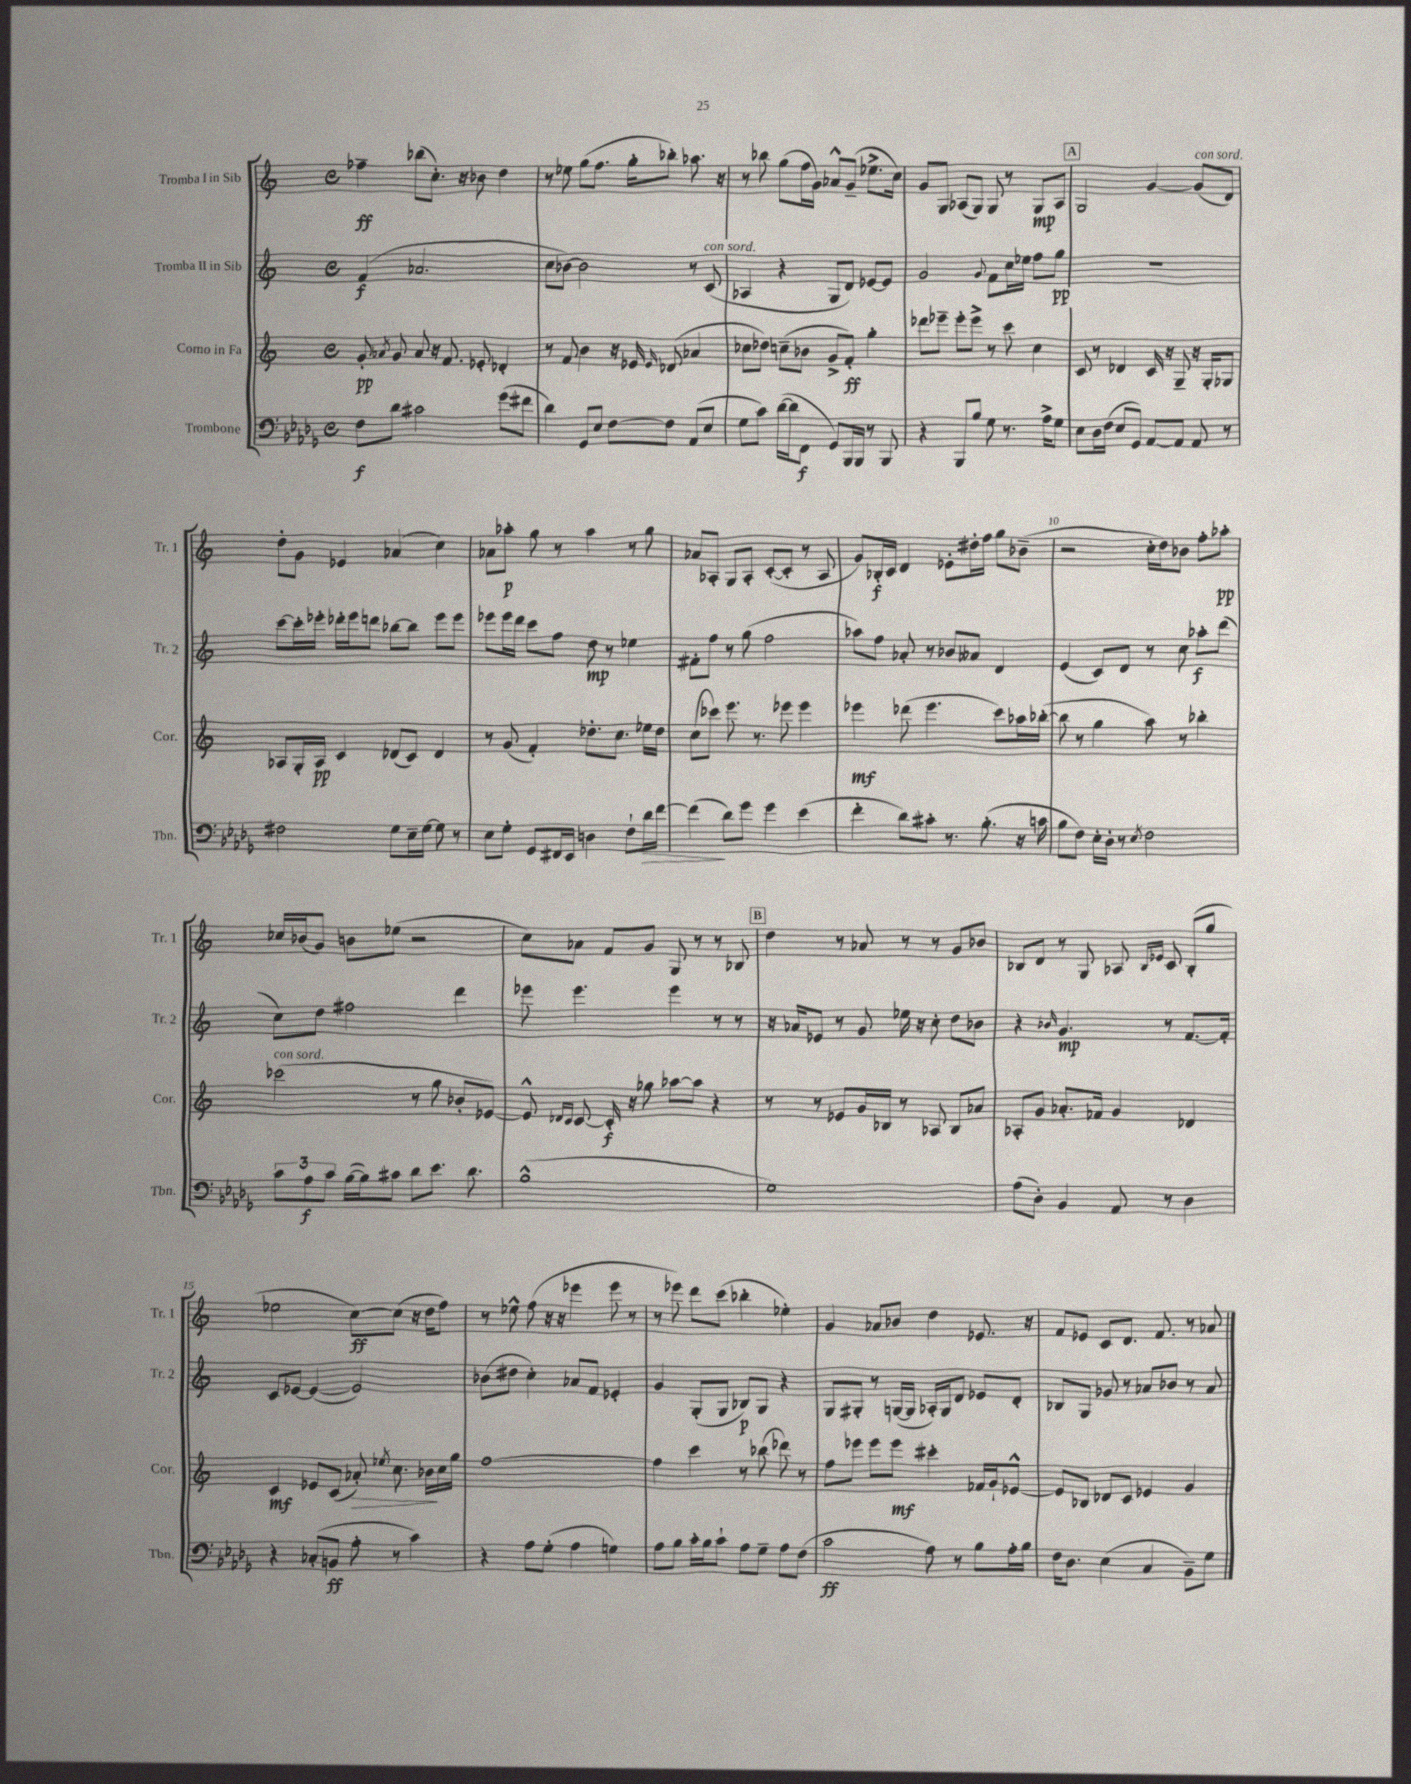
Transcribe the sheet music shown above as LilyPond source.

<<
\new StaffGroup <<
\new Staff = "s0" \with { instrumentName = "Tromba I in Sib" shortInstrumentName = "Tr. 1" } {
    \clef treble \key c \major \defaultTimeSignature \time 4/4
    \autoBeamOff fes''4--\ff bes''8[( c''8.]-.) r16 bes'8 d''4 |
    r8 ees''8 g''8[( f''8.] g''16[-. bes''8]-.) aes''8. r16 |
    r8 bes''8 g''8[( f''16 g'16]) aes'8[-^ g'8]--( ees''8.[-> c''16]) |
    g'8[ g8] aes8[( g8]) g8 r8 g8[\mp aes8] |
    \mark \markup { \box "A" } g2 g'4~ g'8[^\markup { \italic "con sord." }( d'8]) |
    d''8[-. g'8] ees'4 aes'4( c''4) |
    aes'8[ aes''8]-.\p g''8 r8 aes''4 r8 g''8 |
    aes'8[ aes8]-. g8[ aes8]-. c'8[~-.( c'8]-. r8 aes8 |
    g'8[) bes16-.\f c'16] d'4 ees'8[-. dis''16-. f''16] g''8[ bes'8]--( |
    r2 c''16[-. d''16) bes'8] f''8[-. aes''8]-.\pp |
    ces''16[ bes'16( g'8]) b'8[ ees''8]( r2 |
    c''8[) aes'8] f'8[ g'8] g8 r8 r8 bes8 |
    \mark \markup { \box "B" } d''4 r8 aes'8 r8 r8 g'8[ bes'8] |
    bes8[ d'8] r8 g8 aes8 \grace { bes16[ ees'16] } c'8 bes8[-.( g''8] |
    ees''2 c''8[~\ff) c''8]( r16 d''16[ f''8]) |
    r8 ees''8-^ f''8( r16 r16 ees'''4 ees'''8 r8 |
    r8 ees'''8) d'''8[ c'''8]( bes''4-. ees''4-.) |
    g'4 aes'8[ bes'8] d''4 ees'8. r16 |
    f'8[ ees'8] c'8[ d'8.] f'8. r8 aes'8 \bar "|." |
}
\new Staff = "s1" \with { instrumentName = "Tromba II in Sib" shortInstrumentName = "Tr. 2" } {
    \clef treble \key c \major \defaultTimeSignature \time 4/4
    \autoBeamOff f'4\f( aes'2. |
    c''8[ bes'8]~) bes'2 r8 c'8^\markup { \italic "con sord." }( |
    aes4 r4 g8[ d'8]) ees'8[~ ees'8] |
    g'2 \appoggiatura { g'8 } f'8[ c''16 ees''16] f''8[ g''8]\pp |
    \mark \markup { \box "A" } R1 |
    c'''8[~ c'''16-. ees'''16]-. des'''16[-. ees'''16 d'''8] bes''8[~ bes''8] ees'''8[ ees'''8] |
    ees'''8[ ees'''16 d'''16] c'''8[ f''8] d''8\mp r8 ees''4 |
    fis'8[-. f''8] r8 g''8( f''2 |
    aes''8[) f''8] aes'8-. r8 bes'8[ aeses'8] d'4 |
    e'4( c'8[) d'8] r8 c''8 aes''8[-.\f d'''8]( |
    c''8[) d''8] fis''2 d'''4 |
    ees'''8 ees'''4. ees'''4 r8 r8 |
    \mark \markup { \box "B" } r16 aes'16[ ees'8] r8 g'8 ees''16 r16 c''8-. d''8[ bes'8] |
    r4 \grace { bes'16 } g'4.\mp r8 f'8.[~ f'16]-. |
    c'8[ ees'8]~ ees'4~( ees'2) |
    bes'8[( dis''8] c''4-.) aes'8[ f'8] ees'4-. |
    g'4 g8[-.( g8] bes8[\p) g8] r4 |
    g8[ gis8]-. r8 g16[~( g16] aes16[-.) g16 d'8] ees'8[ d'8]-. |
    bes8[ g8] ges'8 r8 aes'8[ bes'8] r8 aes'8 \bar "|." |
}
\new Staff = "s2" \with { instrumentName = "Corno in Fa" shortInstrumentName = "Cor." } {
    \clef treble \key c \major \defaultTimeSignature \time 4/4
    \autoBeamOff g'8-.\pp \acciaccatura { aes'8 } g'8 aes'8 r16 f'8. ees'8-. des'4-. |
    r8 f'8 b'4 r16 ees'16 \grace { ees'16 } des'8( aes'4 |
    ces''8[ des''8]) c''8[--( bes'8] g'8[-> f'8]-.\ff) g''4-. |
    des'''8[ ees'''8]-- ees'''8[-. ees'''8]-> r8 c'''8 c''4 |
    \mark \markup { \box "A" } c'8 r8 des'4 c'16 r16 g8-- r16 g16[-. ges8] |
    aes8[ g16-. aes16]\pp c'4 des'8[( c'8]) des'4 |
    r8 g'8( f'4-.) des''8.[-. c''8.] ees''16[ des''16] |
    c''8[( ces'''8]) e'''8. r8. ees'''8 ees'''4 |
    ees'''4\mf des'''8( ees'''4. c'''8[) aes''16 bes''16]~-.( |
    bes''8 r8 g''4 a''8) r8 bes''4-. |
    ces'''2^\markup { \italic "con sord." }( r8 g''8 bes'8[-. ees'8]~) |
    ees'8-^ \grace { des'16[ c'16] } c'8~ c'16-.\f r16 ges''8 aes''8[~ aes''8] r4 |
    \mark \markup { \box "B" } r8 r8 ees'8[ g'16 bes16] r8 aes8 bes8[ aes'8] |
    aes8[-. g'8] aes'8.[-. fes'16] g'4 des'4 |
    c'4\mf ees'8[ c'8]( aes'8-.\>) \acciaccatura { ees''8 } c''8. bes'16[\! c''16 g''16] |
    f''1~ |
    f''4 c'''4 r8 bes''8( des'''8) r8 |
    f''8[ ees'''8] ees'''8[ ees'''8]\mf cis'''4-. fes'16[ g'16-! ees'8]~-^ |
    ees'8[ bes8] des'8[ c'8] ees'4 g'4 \bar "|." |
}
\new Staff = "s3" \with { instrumentName = "Trombone" shortInstrumentName = "Tbn." } {
    \clef bass \key des \major \defaultTimeSignature \time 4/4
    \autoBeamOff f8[\f des'8] cis'2 ges'8[( fis'8] |
    des'4) ges,8[ ees8] f8[~ f8] aes,8[( ees8] |
    ges8[ c'8]) des'16[~( des'16 f,8]\f ges,8[) bes,,16 bes,,16] r8 bes,,8 |
    r4 bes,,8[ bes8] ges8 r8. aes16[-> ges8] |
    \mark \markup { \box "A" } ees8[ des16 f16]( ees8[ ges,8]) aes,8[~ aes,8] aes,8 r8 |
    fis2 ges8[ ees16-- ges16]~ ges8 r8 |
    ees8[ ges8]-. ges,8[ fis,16 ees,16] d4 f8[-! des'16\> f'16]~ |
    f'4\!( des'8[) ges'8] ges'4 ees'4( |
    f'4-. des'8[) cis'8]-. r8. bes8.-.( r16 c'16 |
    bes8[ f8]) ees16[-. des16]-. r8 \acciaccatura { ees8 } f2 |
    \tuplet 3/2 { c'8[ aes8\f c'8] } bes16[~( bes16) cis'8] des'8[ ees'8.] des'8. |
    bes1-^( |
    \mark \markup { \box "B" } ges1) |
    aes8[( des8]-.) bes,4 aes,8 r8 des4 |
    r4 ces8[-.( b,8]\ff aes8-. r8 c'4) |
    r4 aes8[ ges8]-.( aes4 g4) |
    aes8[ bes8] c'16[-. bes16 c'8]-! aes8[ ges8]-- aes8[ f8]( |
    c'2\ff aes8) r8 bes8[ aes16-. bes16] |
    f16[ des8.] ees4( c4 bes,8[--) ges8] \bar "|." |
}
>>
>>
\layout { \context { \Score \override BarNumber.break-visibility = ##(#f #t #t) barNumberVisibility = #(every-nth-bar-number-visible 5) } }
